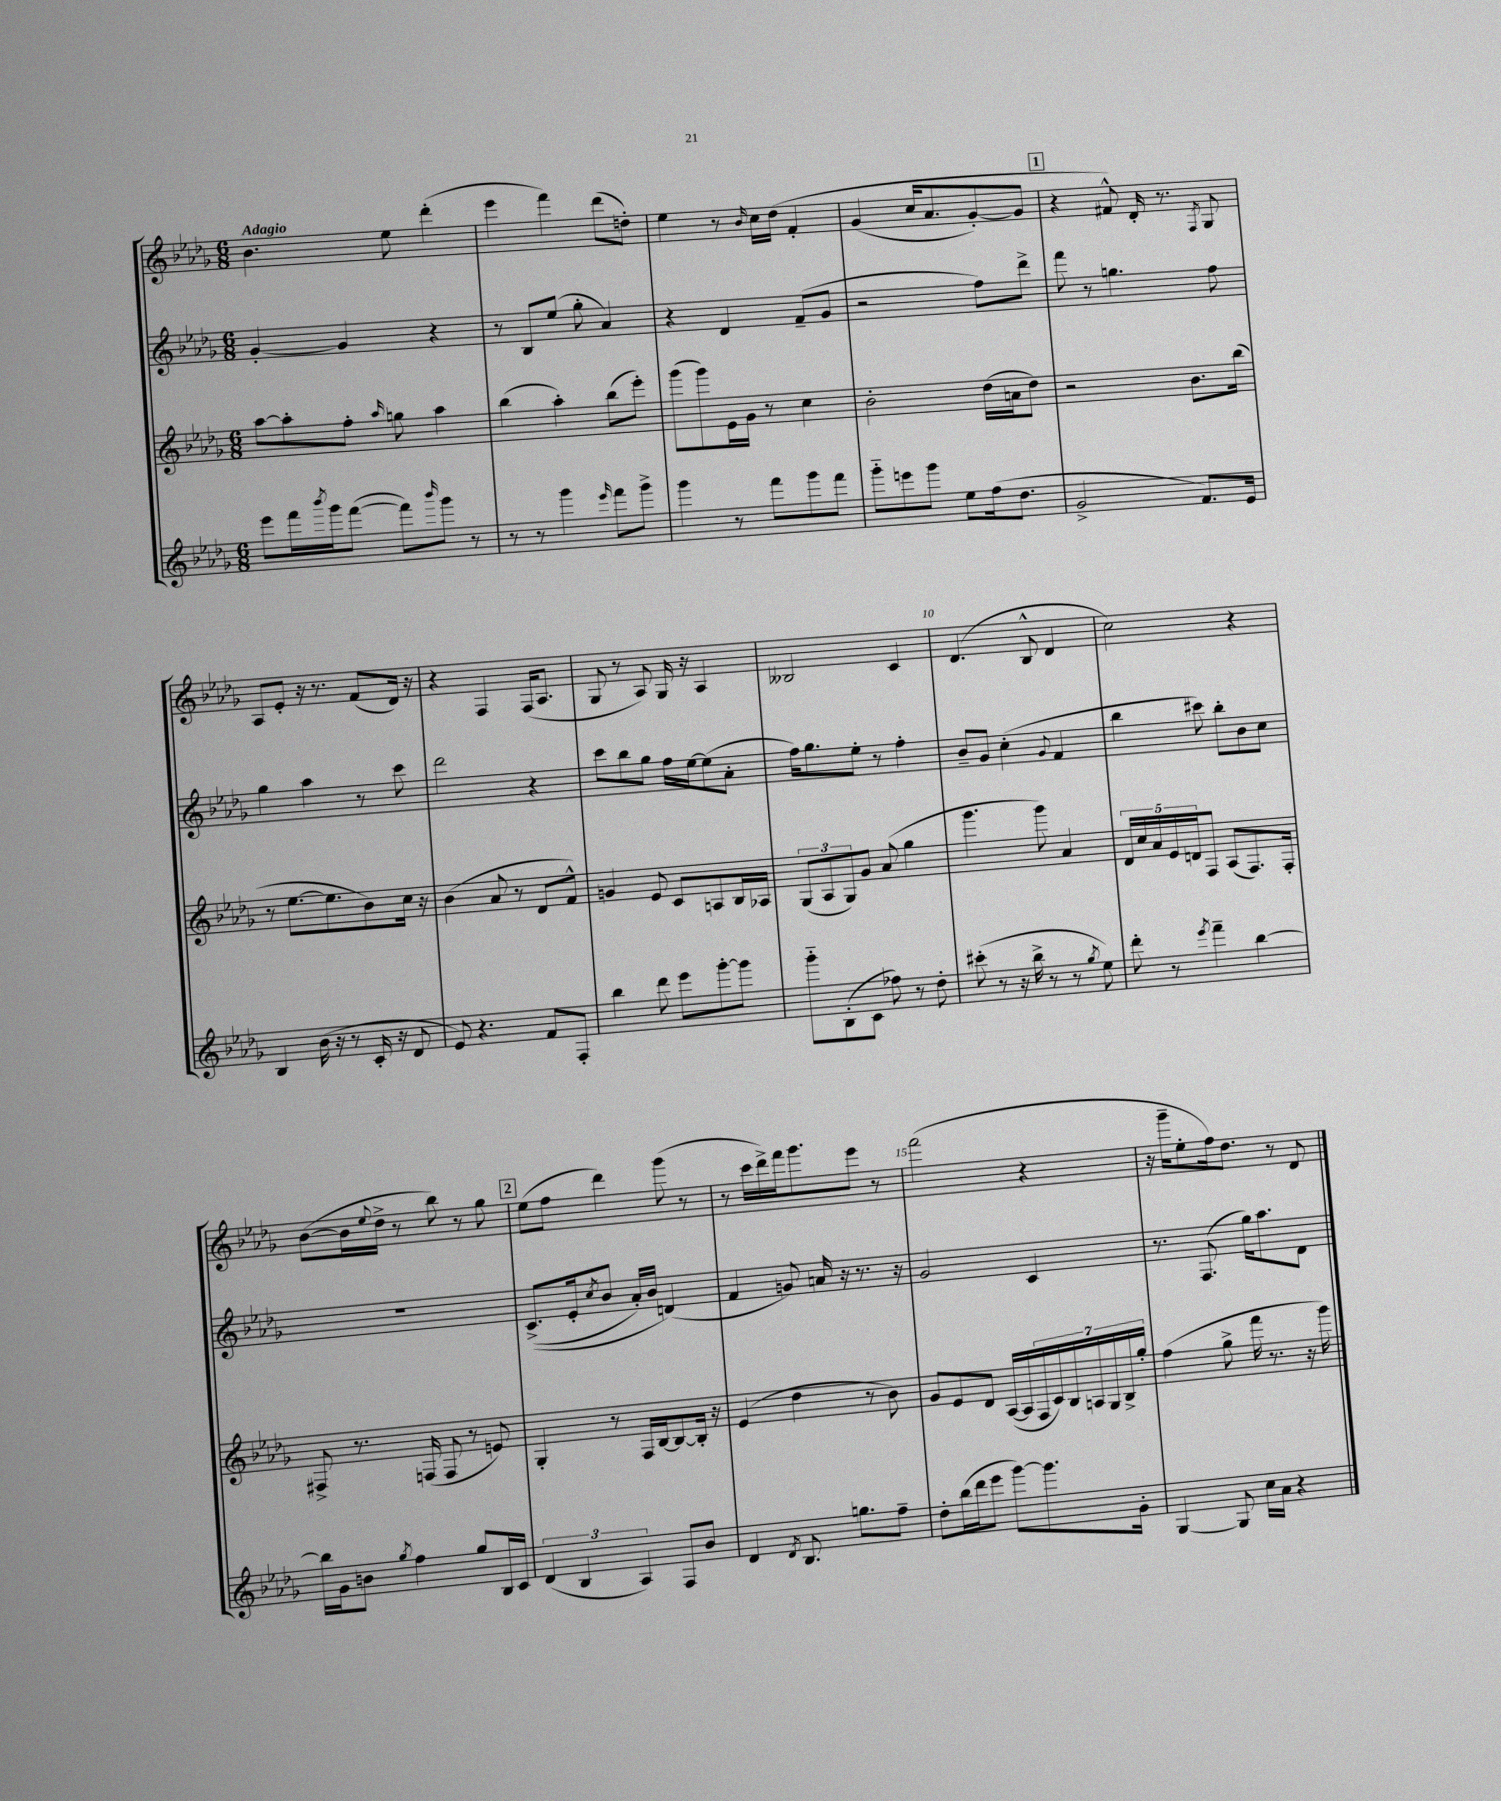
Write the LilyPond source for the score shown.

<<
\new StaffGroup <<
\new Staff = "s0" {
    \clef treble \key des \major \numericTimeSignature \time 6/8 \tempo "Adagio"
    bes'4. ees''8 des'''4-.( |
    ees'''4 f'''4) des'''8( d''8-.) |
    ees''4 r8 \grace { bes'16 } c''16 des''16\( f'4-. |
    ges'4( c''16 aes'8. ges'8~-.) ges'8 |
    \mark \markup { \box "1" } r4 fis'8-^\) des'16-. r8. \acciaccatura { f8 } ges8 |
    aes8 ees'8-. r16 r8. f'8( des'16) r16 |
    r4 f4 f16( aes8. |
    ges8 r8 aes8) ges16 r16 aes4 |
    beses2 c'4 |
    des'4.( bes8-^ des'4 |
    c''2) r4 |
    bes'8~( bes'16 \appoggiatura { ees''8 } des''16-> r8 bes''8) r8 ges''8 |
    \mark \markup { \box "2" } ees''8( f''8 des'''4) ges'''8( r8 |
    r8 c'''16 des'''16->) f'''16 ges'''8. ees'''8 r8 |
    f'''2( r4 |
    r16 ges'''16-- ees''8-. f''16) des''8. r8 des'8 \bar "|." |
}
\new Staff = "s1" {
    \clef treble \key des \major \numericTimeSignature \time 6/8
    ges'4~-. ges'4 r4 |
    r8 bes8 ees''8( ges''8-. aes'4) |
    r4 des'4 f'8--( ges'8 |
    r2 f''8) des'''8-> |
    \mark \markup { \box "1" } f'''8 r8 g''4. f''8 |
    ges''4 aes''4 r8 c'''8 |
    des'''2 r4 |
    c'''8 bes''8 ges''8 f''16 ees''16~ ees''8( aes'8-. |
    f''16) ges''8. ees''8-. r8 f''4-. |
    bes'8-- ges'8 c''4-.( \appoggiatura { ges'8 } f'4 |
    bes''4 cis'''8) bes''8-. bes'8 c''8 |
    R2. |
    \mark \markup { \box "2" } c'8.->(\( ees'16-. \acciaccatura { c''8 } bes'8 aes'16-.) bes'16 d'4(\) |
    f'4 g'8) a'16 r16 r8. r16 |
    ges'2 c'4 |
    r8. f8.( ges''16) aes''8. des'8 \bar "|." |
}
\new Staff = "s2" {
    \clef treble \key des \major \numericTimeSignature \time 6/8
    aes''8~ aes''8-. f''8-. \grace { aes''16 } g''8 aes''4 |
    bes''4( aes''4-.) bes''8( ees'''8-.) |
    ges'''8( ges'''8) ees'16 ges'16 r8 c''4 |
    bes'2-. des''16( a'16 des''8) |
    \mark \markup { \box "1" } r2 bes'8. bes''16( |
    r8 ees''8.~ ees''8. bes'8) c''16 r16 |
    bes'4( aes'8 r8 des'8 f'8-^) |
    g'4 ees'8 c'8 a8 bes16 aes16 |
    \tuplet 3/2 { ges8( aes8 ges8) } ges'8 aes'8( ges''4 |
    ges'''4. ges'''8) aes'4 |
    \tuplet 5/4 { des'16 c''16 aes'16 ees'16 d'16 } f8 aes8( f8.) f16-. |
    fis8-> r8. f16( f8 r8 e'8) |
    \mark \markup { \box "2" } ges4-. r8 f16 bes16~ bes8~ bes16-. r16 |
    ees'4( des''4 r8 bes'8) |
    ges'8 ees'8 des'8 aes16~( aes16 \tuplet 7/4 { f16 c'16) bes16 a16 ges16 bes16-> ges''16-. } |
    f''4( ges''8-> f'''16 r8. r16 ges'''16) \bar "|." |
}
\new Staff = "s3" {
    \clef treble \key des \major \numericTimeSignature \time 6/8
    ees'''8 f'''16 \acciaccatura { bes'''8 } ges'''16 f'''8~( f'''8) \grace { bes'''16 } ges'''8 r8 |
    r8 r8 ges'''4 \grace { ees'''16 } f'''8 ges'''8-> |
    ges'''4 r8 f'''8 ges'''8 f'''8 |
    ges'''8-_ e'''8 ges'''8 ees''8 f''16( des''8. |
    \mark \markup { \box "1" } ges'2-> f'8.) ees'16 |
    bes4 bes'16( r16 r8 c'16-. r16 des'8 |
    ees'8) r4. f'8 f8-. |
    bes''4 des'''8 ees'''8 ges'''8~-. ges'''8 |
    ges'''8-_ bes8-.( c'8 fes''8) r8 des''8-. |
    cis'''8-.( r8 r16 bes''16-> r8 r8 \acciaccatura { ges''8 } ees''8) |
    des'''8-. r8 \acciaccatura { ees'''8 } f'''4-- bes''4~ |
    bes''16 ges'16 b'8 \acciaccatura { ges''8 } f''4 ges''8 bes16 c'16 |
    \mark \markup { \box "2" } \tuplet 3/2 { des'4( bes4 aes4) } f8 bes'8 |
    des'4 \acciaccatura { des'8 } bes8. g''8. f''8-- |
    des''8-. bes''16( des'''16 ees'''8 ges'''8~) ges'''8. ges'16-. |
    ges4~ ges8 c''16 aes'16 r4 \bar "|." |
}
>>
>>
\layout { \context { \Score \override BarNumber.break-visibility = ##(#f #t #t) barNumberVisibility = #(every-nth-bar-number-visible 5) } }
